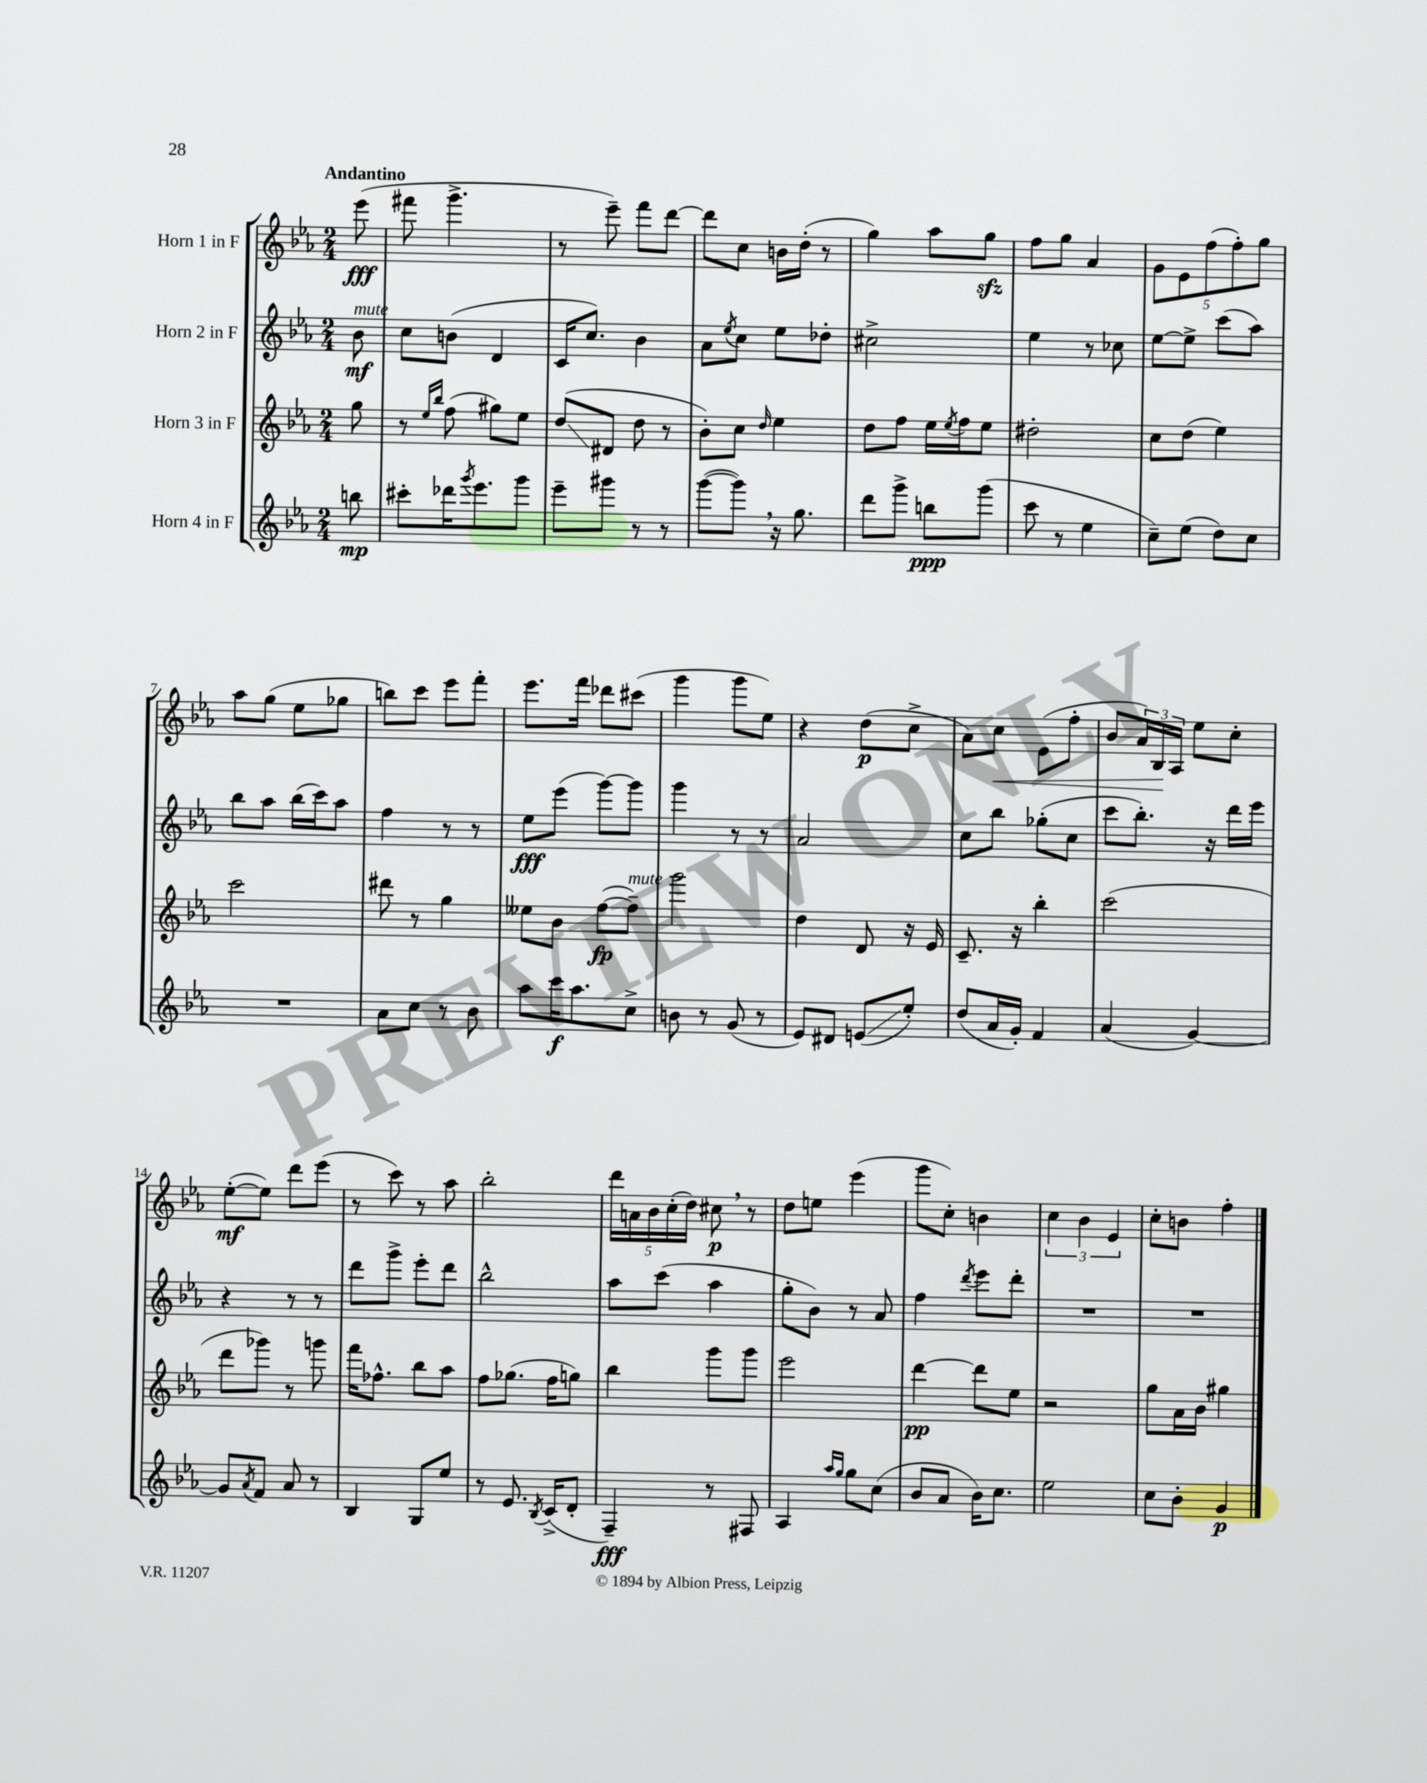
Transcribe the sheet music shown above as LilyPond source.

<<
\new StaffGroup <<
\new Staff = "s0" \with { instrumentName = "Horn 1 in F" } {
    \clef treble \key ees \major \numericTimeSignature \time 2/4 \partial 8 \tempo "Andantino"
    ees'''8\fff( |
    fis'''8 g'''4.-> |
    r8 ees'''8--) f'''8 d'''8~ |
    d'''8 c''8 b'16 d''16-.( r8 |
    g''4) aes''8 g''8\sfz |
    f''8 g''8 aes'4 |
    \tuplet 5/4 { g'8 ees'8 f''8( f''8-.) g''8 } |
    aes''8 g''8( ees''8 ges''8 |
    b''8) c'''8 ees'''8 f'''8-. |
    ees'''8. f'''16 des'''8 cis'''8( |
    g'''4 g'''8 ees''8) |
    r4 d''8\p( c''8-> |
    aes'8) c''8\< ees'8( f''8-. |
    bes'8 \tuplet 3/2 { aes'16) bes16\! aes16 } ees''8 c''8-. |
    ees''8~-.\mf( ees''8) d'''8 ees'''8( |
    r8 c'''8) r8 aes''8 |
    bes''2-. |
    \tuplet 5/4 { d'''16 a'16 bes'16 c''16-.( d''16) } cis''8\p \breathe r8 |
    d''8 e''8 ees'''4( |
    g'''8 c''8-.) b'4 |
    \tuplet 3/2 { c''4 bes'4 ees'4 } |
    c''8-. b'8 f''4-. \bar "|." |
}
\new Staff = "s1" \with { instrumentName = "Horn 2 in F" } {
    \clef treble \key ees \major \numericTimeSignature \time 2/4 \partial 8
    bes'8\mf^\markup { \italic "mute" } |
    c''8 b'8( d'4 |
    c'16 c''8.) bes'4 |
    aes'8 \acciaccatura { ees''8 } c''8 ees''8 des''8-. |
    cis''2-> |
    ees''4 r8 ces''8 |
    ees''8~ ees''8-> c'''8( aes''8) |
    bes''8 aes''8 bes''16( c'''16) aes''8 |
    f''4 r8 r8 |
    ees''8\fff ees'''8( g'''8~) g'''8 |
    g'''4 r8 r8 |
    aes'2 |
    c''8 bes''8 ges''8-.( c''8 |
    c'''8 bes''8.-.) r16 d'''16 ees'''16 |
    r4 r8 r8 |
    d'''8 g'''8-> ees'''8-. d'''8 |
    bes''2-^ |
    aes''8 c'''8( aes''4 |
    g''8-. bes'8) r8 aes'8 |
    f''4 \acciaccatura { d'''8 } ees'''8 d'''8-. |
    R2 |
    R2 \bar "|." |
}
\new Staff = "s2" \with { instrumentName = "Horn 3 in F" } {
    \clef treble \key ees \major \numericTimeSignature \time 2/4 \partial 8
    g''8 |
    r8 \grace { ees''16 bes''16 } f''8( gis''8) ees''8 |
    d''8\glissando( dis'8 d''8 r8 |
    bes'8-.) c''8 \grace { d''16 } ees''4 |
    d''8 f''8 ees''16 \acciaccatura { ees''8 } f''16 ees''8 |
    dis''2-. |
    c''8 d''8( ees''4) |
    c'''2 |
    dis'''8 r8 g''4 |
    eeses''8 bes'8 f''8~\fp( f''8--^\markup { \italic "mute" }) |
    g'''2 |
    d''4 d'8 r16 ees'16 |
    c'8.-- r16 bes''4-. |
    c'''2( |
    d'''8 ges'''8) r8 g'''8 |
    f'''16 fes''8.-^ bes''8 aes''8 |
    f''8 ges''8.( f''16 g''8) |
    bes''4 g'''8 g'''8 |
    ees'''2 |
    d'''4~\pp d'''8 ees''8 |
    r2 |
    g''8 aes'16 bes'16 gis''4 \bar "|." |
}
\new Staff = "s3" \with { instrumentName = "Horn 4 in F" } {
    \clef treble \key ees \major \numericTimeSignature \time 2/4 \partial 8
    b''8\mp |
    cis'''8-. des'''16 \acciaccatura { g'''8 } ees'''8. g'''8 |
    ees'''8-- gis'''8 r8 r8 |
    g'''8~( g'''8) \breathe r16 g''8. |
    d'''8 g'''8-> b''8\ppp g'''8( |
    c'''8 r8 ees''4 |
    c''8--) ees''8( d''8) c''8 |
    R2 |
    aes'8 c''8 r8 bes'8 |
    aes''8 c'''16\f aes''8. c''8-> |
    b'8 r8 g'8( r8 |
    ees'8) dis'8 e'8\glissando( ees''8-.) |
    d''8( aes'16 g'16-.) f'4 |
    aes'4( g'4~) |
    g'8 \acciaccatura { aes'8 } f'8 aes'8 r8 |
    bes4 g8 ees''8 |
    r8 ees'8. \acciaccatura { bes8 } c'16->( d'8-. |
    f4--\fff) r8 fis8 |
    aes4 \grace { aes''16 g''16 } g''8 c''8( |
    bes'8 aes'8 bes'16) c''8. |
    ees''2 |
    c''8 bes'8-. g'4\p \bar "|." |
}
>>
>>
